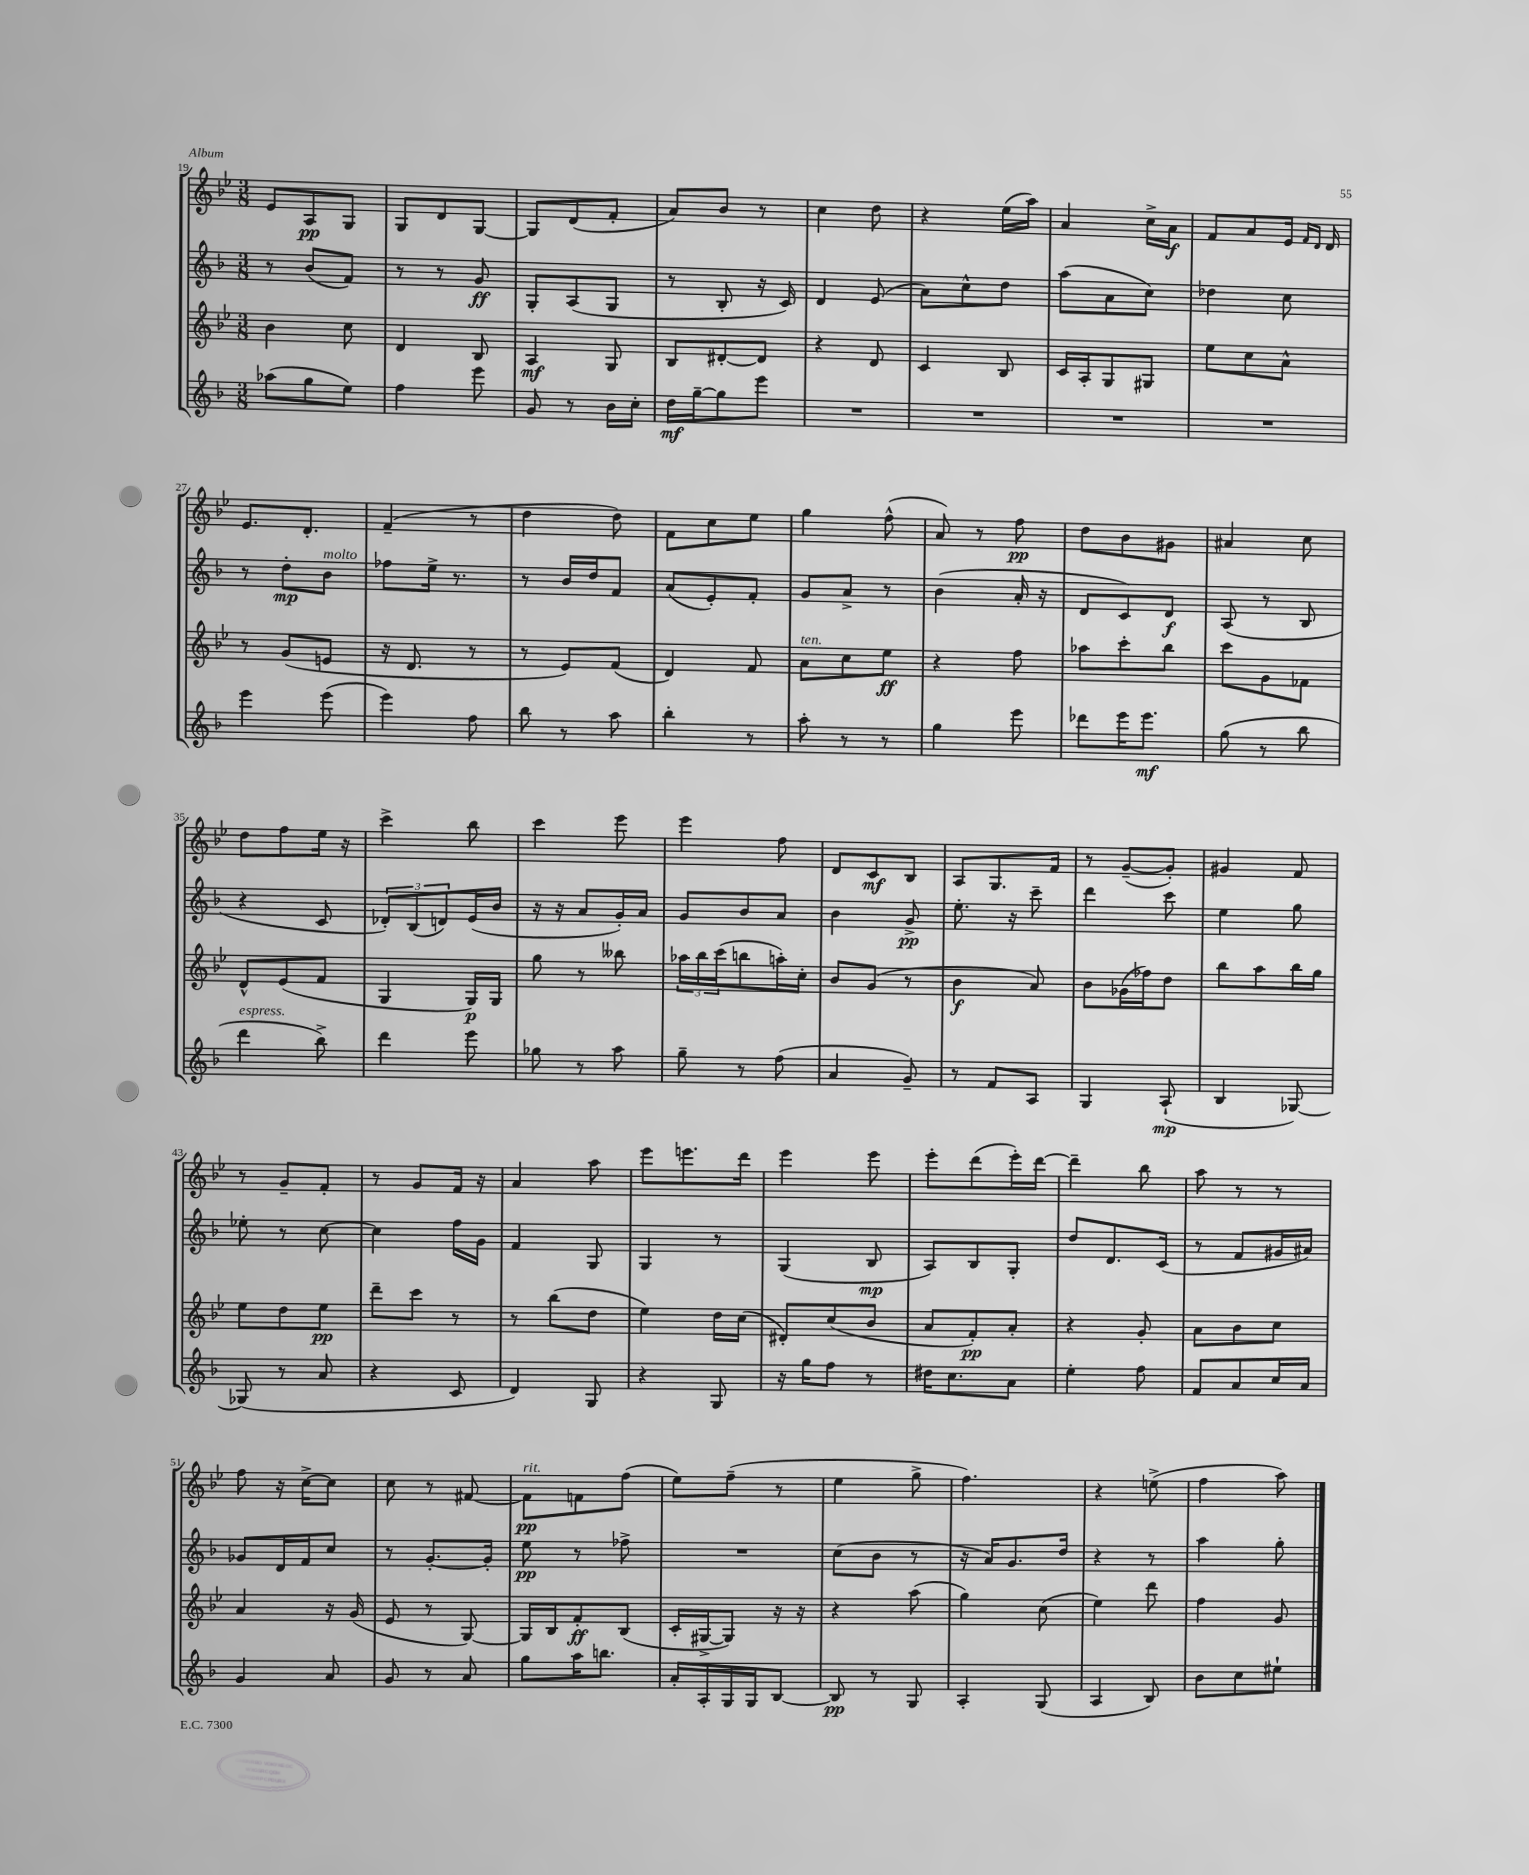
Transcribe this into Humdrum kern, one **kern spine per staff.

**kern	**kern	**kern	**kern
*staff4	*staff3	*staff2	*staff1
*clefG2	*clefG2	*clefG2	*clefG2
*k[b-]	*k[b-e-]	*k[b-]	*k[b-e-]
*M3/8	*M3/8	*M3/8	*M3/8
(8aa-	4b-	8r	8e-
8gg	.	(8b-	8A
8ee)	8cc	8f)	8G
=	=	=	=
4ff	4d	8r	8G
.	.	8r	8d
8eee	8B-	8g	[8G
=	=	=	=
8g	4A	8G'	8G]
8r	.	(8A	(8d
16b-	8G	8G	8f'
16cc'	.	.	.
=	=	=	=
16dd	8B-	8r	8a)
[16gg~	.	.	.
8gg]	[8d#'	8B-'	8b-
8eee	8d#]	16r	8r
.	.	16c)	.
=	=	=	=
4.r	4r	4d	4cc
.	8d	(8e	8dd
=	=	=	=
4.r	4c	8a)	4r
.	.	8cc^^	.
.	8B-	8dd	(16ee-
.	.	.	16aa)
=	=	=	=
4.r	16c	(8aa	4a
.	16A'	.	.
.	8G	8a	.
.	8G#	8cc)	16cc^
.	.	.	16a
=	=	=	=
4.r	8ee-	4dd-	8f
.	8cc	.	8a
.	8a^^	8cc	16e-
.	.	.	16qqf
.	.	.	16qqd
.	.	.	16d
=	=	=	=
4eee	8r	8r	8.e-
.	(8g	8dd'	.
.	.	.	8.d'
(8eee	8e	8b-	.
=	=	=	=
4eee)	16r	8ff-	(4f~
.	8.d	.	.
.	.	16ee^	.
.	.	8.r	.
8ff	8r	.	8r
=	=	=	=
8bb-	8r	8r	4dd
8r	8e-)	16b-	.
.	.	16dd	.
8aa	(8f	8f	8dd)
=	=	=	=
4bb-'	4d)	(8a	8f
.	.	8e')	8cc
8r	8f	8f'	8ee-
=	=	=	=
8aa'	8a	8g	4gg
8r	8cc	8a^	.
8r	8ee-	8r	(8ff^^
=	=	=	=
4gg	4r	(4b-	8a)
.	.	.	8r
8eee	8ff	16a'	8ff
.	.	16r	.
=	=	=	=
8ddd-	8aa-	8d	8dd
16eee	8ccc'	8c)	8b-
8.eee	.	.	.
.	8bb-	8d	8g#
=	=	=	=
(8gg	8ccc	(8A	4a#
8r	8g	8r	.
8bb-	8f-	8B-	8cc
=	=	=	=
4ddd	8d^^	4r	8dd
.	(8e-	.	8ff
8bb-^)	8f	8c	16ee-
.	.	.	16r
=	=	=	=
4ddd	4G	12d-')	4ccc^
.	.	(12B-	.
.	.	12d)	.
8eee	16G)	(16e	8bb-
.	16G	16b-	.
=	=	=	=
8gg-	8gg	16r	4ccc
.	.	16r	.
8r	8r	8a	.
8aa	8bb--	16g')	8eee-
.	.	16a	.
=	=	=	=
8gg~	24aa-	8g	4eee-
.	24bb-	.	.
.	(24ccc	.	.
8r	8bb	8b-	.
(8ff	16aa')	8a	8ff
.	16cc'	.	.
=	=	=	=
4a	8b-	4b-	8d
.	(8g	.	8c
8g~)	8r	8g^	8B-
=	=	=	=
8r	4b-	8.ee'	8A
8f	.	.	8.G
.	.	16r	.
8A	8a)	8ccc~	.
.	.	.	16f
=	=	=	=
4G	8b-	4ddd	8r
.	(16g-	.	([8g~
.	16ff-)	.	.
(8A`	8dd	8ccc	8g'])
=	=	=	=
4B-	8bb-	4ee	4g#
.	8aa	.	.
[8G-)	16bb-	8gg	8f
.	16gg	.	.
=	=	=	=
(8G-]	8ee-	8ee-'	8r
8r	8dd	8r	8g~
8a	8ee-	[8cc	8f'
=	=	=	=
4r	8ddd~	4cc]	8r
.	8ccc	.	8g
8c	8r	16ff	16f
.	.	16g	16r
=	=	=	=
4d)	8r	4f	4a
.	(8bb-	.	.
8G	8dd	8G	8aa
=	=	=	=
4r	4ee-)	4G	8eee-
.	.	.	8.eee
8G	16dd	8r	.
.	(16cc	.	16ddd
=	=	=	=
16r	8d#')	(4G	4eee-
16gg	.	.	.
8ff	(8cc	.	.
8r	8b-	8B-	8eee-
=	=	=	=
16dd#	8a	8A)	8eee-'
8.cc	.	.	.
.	8f')	8B-	(8ddd
8a	8a'	8G'	16eee-')
.	.	.	[16ddd
=	=	=	=
4ee'	4r	8dd	4ddd~]
.	.	8.d	.
8ff	8g'	.	8bb-
.	.	(16c	.
=	=	=	=
8f	8a	8r	8aa
8a	8b-	8f	8r
16cc	8cc	16g#	8r
16a	.	16a#)	.
=	=	=	=
4g	4a	8g-	8ff
.	.	16d	16r
.	.	16f	[16cc^
8a	16r	8cc	8cc]
.	(16g	.	.
=	=	=	=
8g	8e-	8r	8cc
8r	8r	[8.g'	8r
8a	[8G)	.	[8f#
.	.	16g']	.
=	=	=	=
8gg	16G]	8ee	8f#]
.	16B-	.	.
16aa	8f'	8r	8f
8.bb	.	.	.
.	(8B-	8ff-^	(8ff
=	=	=	=
16a'	16c'	4.r	8ee-)
16A'	[16G#^	.	.
16G	8G#])	.	(8ff~
16G	.	.	.
[8B-	16r	.	8r
.	16r	.	.
=	=	=	=
8B-]	4r	(8cc	4ee-
8r	.	8b-	.
8G	(8aa	8r	8gg^
=	=	=	=
4A'	4gg)	16r	4.ff)
.	.	16a)	.
.	.	8.g	.
(8G	(8cc	.	.
.	.	16dd	.
=	=	=	=
4A	4ee-)	4r	4r
8B-)	8ddd	8r	(8ee^
=	=	=	=
8b-	4ff	4aa	4ff
8cc	.	.	.
8ee#`	8g	8gg'	8aa)
==	==	==	==
*-	*-	*-	*-
